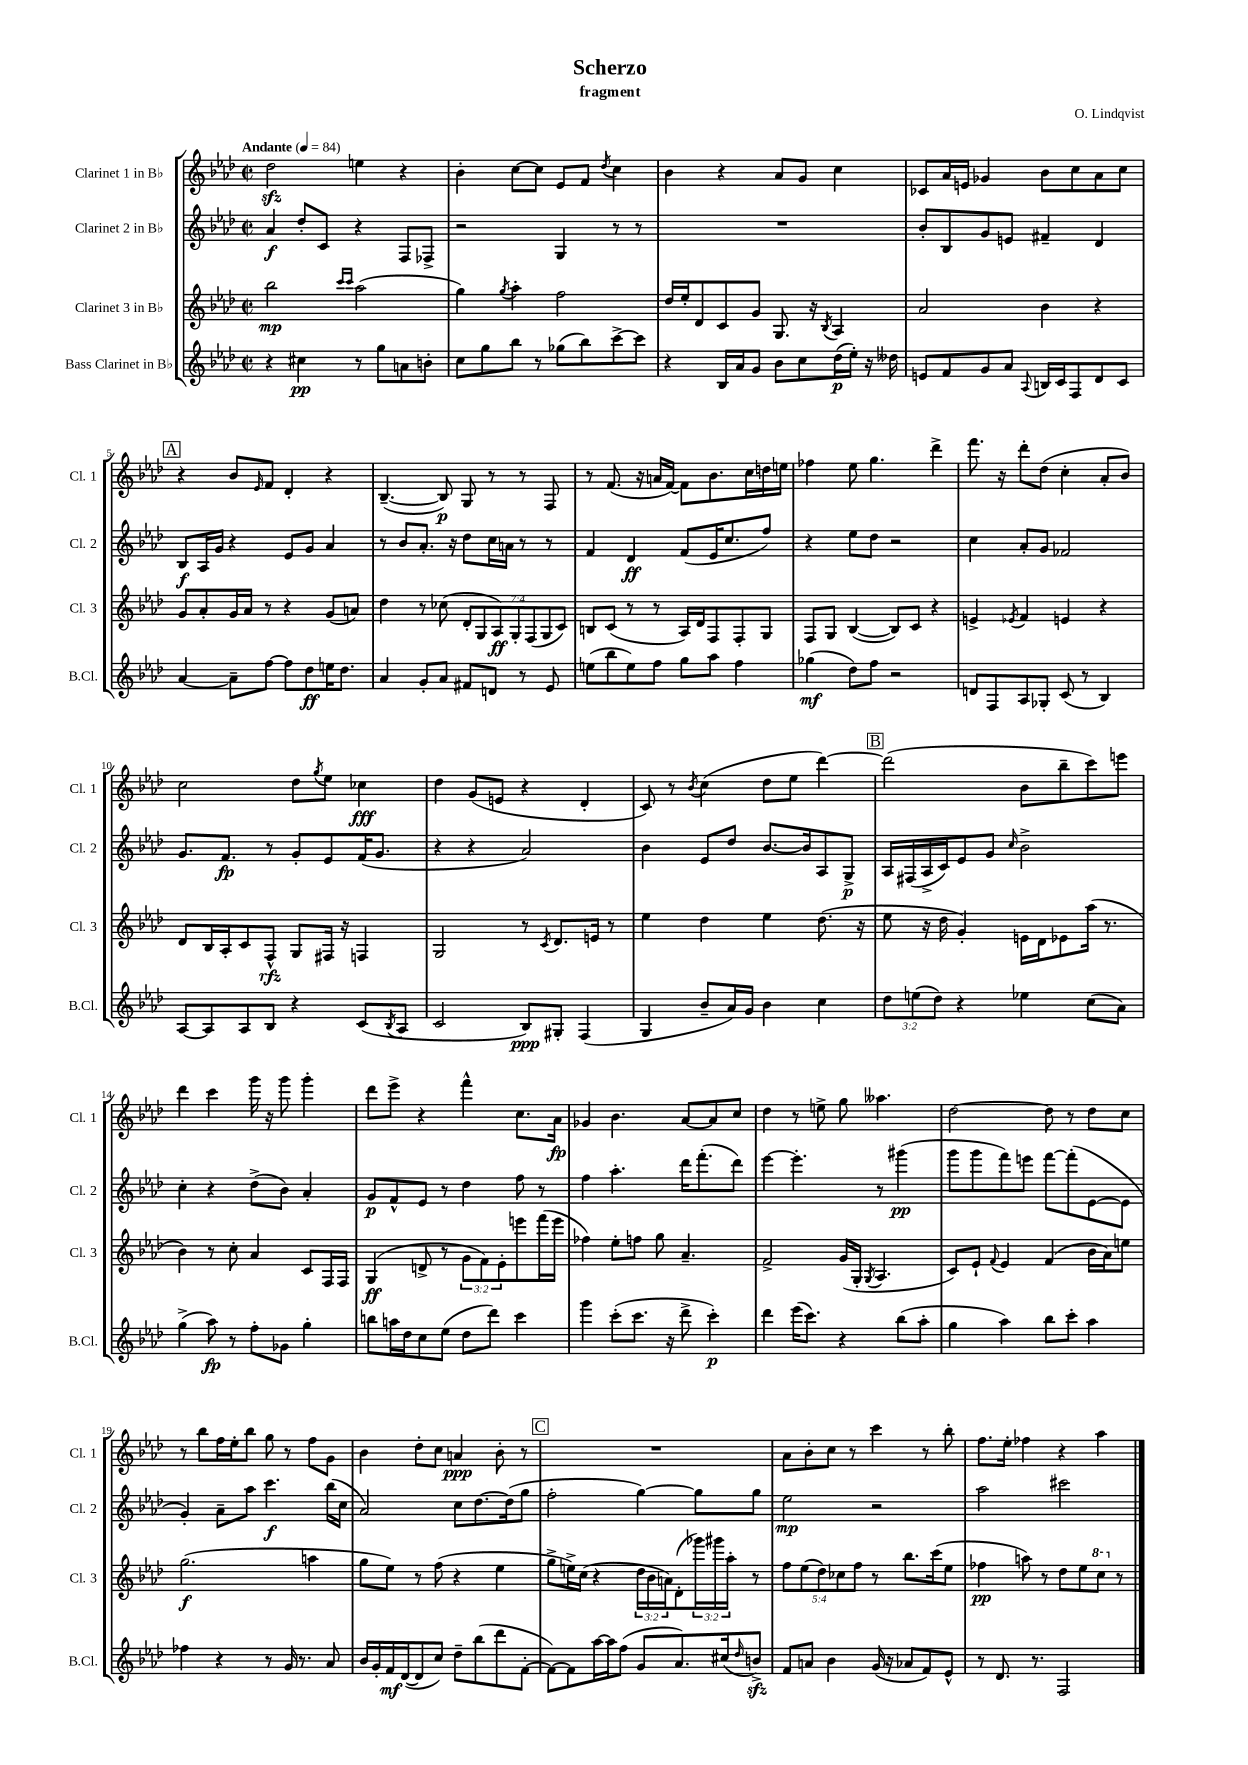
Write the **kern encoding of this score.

**kern	**kern	**kern	**kern
*staff4	*staff3	*staff2	*staff1
*clefG2	*clefG2	*clefG2	*clefG2
*k[b-e-a-d-]	*k[b-e-a-d-]	*k[b-e-a-d-]	*k[b-e-a-d-]
*M2/2	*M2/2	*M2/2	*M2/2
*met(c|)	*met(c|)	*met(c|)	*met(c|)
*MM84	*MM84	*MM84	*MM84
4r	2bb-\	4a-/	2dd-\
4cc#\	.	8dd-'/L	.
.	.	8c/J	.
.	16qqccc/LL	.	.
.	16qqccc/JJ	.	.
8r	(2aa-\	4r	4ee\
8gg\L	.	.	.
8a\	.	8F/L	4r
8b'\J	.	8F-^/J	.
=	=	=	=
8cc\L	4gg\)	2r	4b-'\
8gg\	.	.	.
.	8qgg/	.	.
8bb-\J	4aa-'\	.	[8cc\L
8r	.	.	8cc\]J
(8gg-\L	2ff\	4G/	8e-/L
8bb-\)	.	.	8f/J
.	.	.	8qdd-/
[8ccc^\	.	8r	4cc\
8ccc\]J	.	8r	.
=	=	=	=
4r	16dd-/LL	1r	4b-\
.	16ee-'/J	.	.
.	8d-/	.	.
16B-/LL	8c/	.	4r
16a-/J	.	.	.
8g/J	8g/J	.	.
8b-\L	8.G/	.	8a-/L
8cc\	.	.	8g/J
.	16r	.	.
.	8qB-/	.	.
(16dd-\L	4A-/	.	4cc\
16ee-'\JJ)	.	.	.
16r	.	.	.
16dd--\	.	.	.
=	=	=	=
8e/L	2a-/	8b-'/L	8c-/L
8f/	.	8B-/	16a-/L
.	.	.	16e/JJ
8g/	.	8g/	4g-/
8a-/J	.	8e/J	.
8qqA-/	.	.	.
16B/LL	4b-\	4f#~/	8b-\L
16c/J	.	.	.
8F/	.	.	8cc\
8d-/	4r	4d-/	8a-\
8c/J	.	.	8cc\J
=	=	=	=
[4a-/	8g/L	8B-/L	4r
.	8a-'/	16A-/L	.
.	.	16g/JJ	.
8a-~\]L	16g/L	4r	8b-/L
.	16a-/JJ	.	.
.	.	.	16qqe-/
[8ff\J	8r	.	8f/J
8ff\]L	4r	8e-/L	4d-'/
8dd-\	.	8g/J	.
16ee\K	(8g/L	4a-/	4r
8.dd-\J	.	.	.
.	8a/J)	.	.
=	=	=	=
4a-/	4dd-\	8r	([4.B-~/
.	.	8b-/L	.
8g'/L	8r	8.a-'/J	.
8a-/J	(8cc-\	.	8B-/])
.	.	16r	.
8f#/L	14d-'/L	8dd-\L	8G/
.	14G/	.	.
8d/J	.	16cc\L	8r
.	14A-/)	.	.
.	.	16a\JJ	.
.	14G'/	.	.
8r	.	8r	8r
.	(14F/	.	.
.	14G/	.	.
8e-/	.	8r	8F/
.	14c/J)	.	.
=	=	=	=
(8ee\L	8B/L	4f/	8r
8bb-\	(8c/J	.	(8.f/
8ee\)	8r	4d-/	.
.	.	.	16r
8ff\J	8r	.	16a/LL
.	.	.	[16f/JJ)
8gg\L	16A-/LL)	(8f/L	8f\]L
.	16d-/J	.	.
8aa-\J	8F/	16e-/K	8.b-\
.	.	8.cc/	.
4ff\	8F'/	.	.
.	.	.	16cc\L
.	8G/J	8ff/J)	16dd\
.	.	.	16ee\JJ
=	=	=	=
(4gg-\	8F/L	4r	4ff-\
.	8G/J	.	.
8dd-\L)	([4B-/	8ee-\L	8ee-\
8ff\J	.	8dd-\J	4.gg\
2r	8B-/]L)	2r	.
.	8c/J	.	.
.	4r	.	4ddd-^\
=	=	=	=
8d/L	4e^/	4cc\	8.fff\
8F/	.	.	.
.	.	.	16r
.	8qe-/	.	.
8A-/	4f/	8a-'/L	8ddd-'\L
8G-'/J	.	8g/J	(8dd-\J
(8c/	4e/	2f-/	4cc'\
8r	.	.	.
4B-/)	4r	.	8a-'/L
.	.	.	8b-/J)
=	=	=	=
[8A-/L	8d-/L	8.g/L	2cc\
8A-/]	16B-/L	.	.
.	16A-'/J	8.f/J	.
8A-/	8c/	.	.
8B-/J	8F^^/J	8r	.
4r	8G/L	8g'/L	8dd-\L
.	.	.	8qgg/
.	16F#/Jk	8e-/	8ee-\J
.	16r	.	.
(8c/L	4F/	(16f/K	4cc-\
.	.	8.g/J	.
8qB-/	.	.	.
8A-/J	.	.	.
=	=	=	=
2c/	2G/	4r	4dd-\
.	.	4r	(8g/L
.	.	.	8e/J
8B-/L)	8r	2a-/)	4r
.	8qc/	.	.
8G#'/J	8.d-/L	.	.
(4F/	.	.	4d-'/
.	16e/Jk	.	.
.	8r	.	.
=	=	=	=
4G/	4ee-\	4b-\	8c/)
.	.	.	8r
.	.	.	8qb-/
8b-~/L	4dd-\	8e-/L	(4cc\
16a-/L)	.	8dd-/J	.
16g/JJ	.	.	.
4b-\	4ee-\	[8.b-/L	8dd-\L
.	.	.	8ee-\J
.	.	16b-/]k	.
4cc\	(8.dd-\	8A-/	[4ddd-\)
.	.	8G^/J	.
.	16r	.	.
=	=	=	=
12dd-\L	8ee-\	16A-/LL	(2ddd-\]
.	.	(16F#/	.
(12ee\	.	.	.
.	16r	16A-^/	.
12dd-\J)	.	.	.
.	16dd-\	16c/J)	.
4r	4g'/)	8e-/	.
.	.	8g/J	.
.	.	16qqcc/	.
4ee-\	16e\LL	2b-^\	8b-\L
.	16d-\J	.	.
.	8e-\	.	8bb-~\
(8cc\L	(16aa-\Jk	.	8ccc\)
.	8.r	.	.
8a-\J)	.	.	8eee\J
=	=	=	=
(4gg^\	4b-\)	4cc'\	4ddd-\
8aa-\)	8r	4r	4ccc\
8r	8cc'\	.	.
8ff'\L	4a-/	(8dd-^\L	16ggg\
.	.	.	16r
8g-\J	.	8b-\J)	8ggg\
4gg'\	8c/L	4a-'/	4ggg'\
.	16F/L	.	.
.	16F/JJ	.	.
=	=	=	=
8bb\L	(4G/	8g/L	8ddd-\L
16aa\L	.	8f^^/	8eee-^\J
16dd-\J	.	.	.
8cc\	8d^/	8e-/J	4r
(8ee-\J	8r	8r	.
8dd-\L	12g\L	4dd-\	4fff^^\
.	12f\)	.	.
8ddd-\J)	.	.	.
.	12e-'\	.	.
4ccc\	8eee\	8ff\	8.cc\L
.	(16fff\L	8r	.
.	16eee\JJ	.	16a-\Jk
=	=	=	=
4ggg\	4ff-\)	4ff\	4g-/
(8ccc'\L	8ee-'\L	4.aa-'\	4.b-\
8.ccc\J	8ff\J	.	.
.	8gg\	.	.
16r	.	.	.
8ddd-^\	4.a-~/	16ddd-\LK	[8a-/L
.	.	(8.fff'\	.
4ccc'\)	.	.	8a-/]
.	.	8ddd-\J)	8cc/J
=	=	=	=
4ddd-\	2f^/	[4eee-\	4dd-\
(16eee-\LK	.	4.eee-'\]	8r
8.ccc\J)	.	.	.
.	.	.	8ee^\
4r	(16g/LL	.	8gg\
.	16G'/JJ	.	.
.	8qG/	.	.
.	4.A-/	8r	4.aa--\
(8bb-\L	.	(4ggg#\	.
8aa-'\J	.	.	.
=	=	=	=
4gg\	8c/L)	8ggg\L	[2dd-\
.	8e-`/J	8ggg\	.
.	8qqf/	.	.
4aa-\)	4e-/	8fff\)	.
.	.	8eee\J	.
8bb-\L	(4f/	[8fff\L	8dd-\]
8ccc'\J	.	(8fff'\]	8r
4aa-\	16b-\LL	[8e-\	8dd-\L
.	16a-\J)	.	.
.	8ee\J	8e-\]J	8cc\J
=	=	=	=
4ff-\	(2.gg\	4g'/)	8r
.	.	.	8bb-\L
4r	.	8a-~\L	16ff\L
.	.	.	16ee-'\J
.	.	8aa-\J	8bb-\J
8r	.	4.ccc\	8gg\
16g/	.	.	8r
8.r	.	.	.
.	4aa\	.	8ff\L
8a-/	.	(16bb-\LL	8g\J
.	.	16cc\JJ	.
=	=	=	=
16b-/LL	8gg\L	2a-/)	4b-\
16g'/	.	.	.
16f/	8ee-\J)	.	.
([16d-/J	.	.	.
8d-/]	8r	.	8dd-'\L
8cc/J)	(8ff\	.	8cc\J
8dd-~\L	4r	8cc\L	4a/
(8bb-\	.	[8.dd-\	.
8ddd-\	4ee-\	.	8b-'\
.	.	(16dd-\]k	.
[8f'\J	.	8gg\J	8r
=	=	=	=
8f\_L)	8gg^\L	2ff'\	1r
8f\]	16ee^\L)	.	.
.	(16cc\JJ	.	.
[16aa-\L	4r	.	.
16aa-\]J	.	.	.
(8ff\J	.	.	.
8g/L	24dd-\LL	[4gg\)	.
.	24b-\	.	.
.	24a\J)	.	.
8.a-/)	(8d-'\	.	.
.	24ggg-\L)	8gg\]L	.
.	24ggg#\	.	.
(16cc#/k	.	.	.
.	24aa-'\JJ	.	.
16qqdd-/	.	.	.
8b^/J)	8r	8gg\J	.
=	=	=	=
8f/L	10ff\L	2ee-\	8a-\L
.	(10ee-\	.	.
8a/J	.	.	8b-'\
.	10dd-\)	.	.
4b-\	.	.	8cc\J
.	10cc-\	.	.
.	.	.	8r
.	10ff\J	.	.
(16g/	8r	2r	4ccc\
16r	.	.	.
8a-/L	8.bb-\L	.	.
8f/)	.	.	8r
.	(16ccc\k	.	.
8e-^^/J	8ee-\J	.	8bb-'\
=	=	=	=
8r	4ff-\	2aa-\	8.ff\L
8.d-/	.	.	.
.	.	.	16ee-'\Jk
.	8aa\)	.	4ff-\
8.r	.	.	.
.	8r	.	.
2F/	8dd-\L	2ccc#\	4r
.	8ee-\	.	.
.	8ccc\J	.	4aa-\
.	8r	.	.
==	==	==	==
*-	*-	*-	*-
